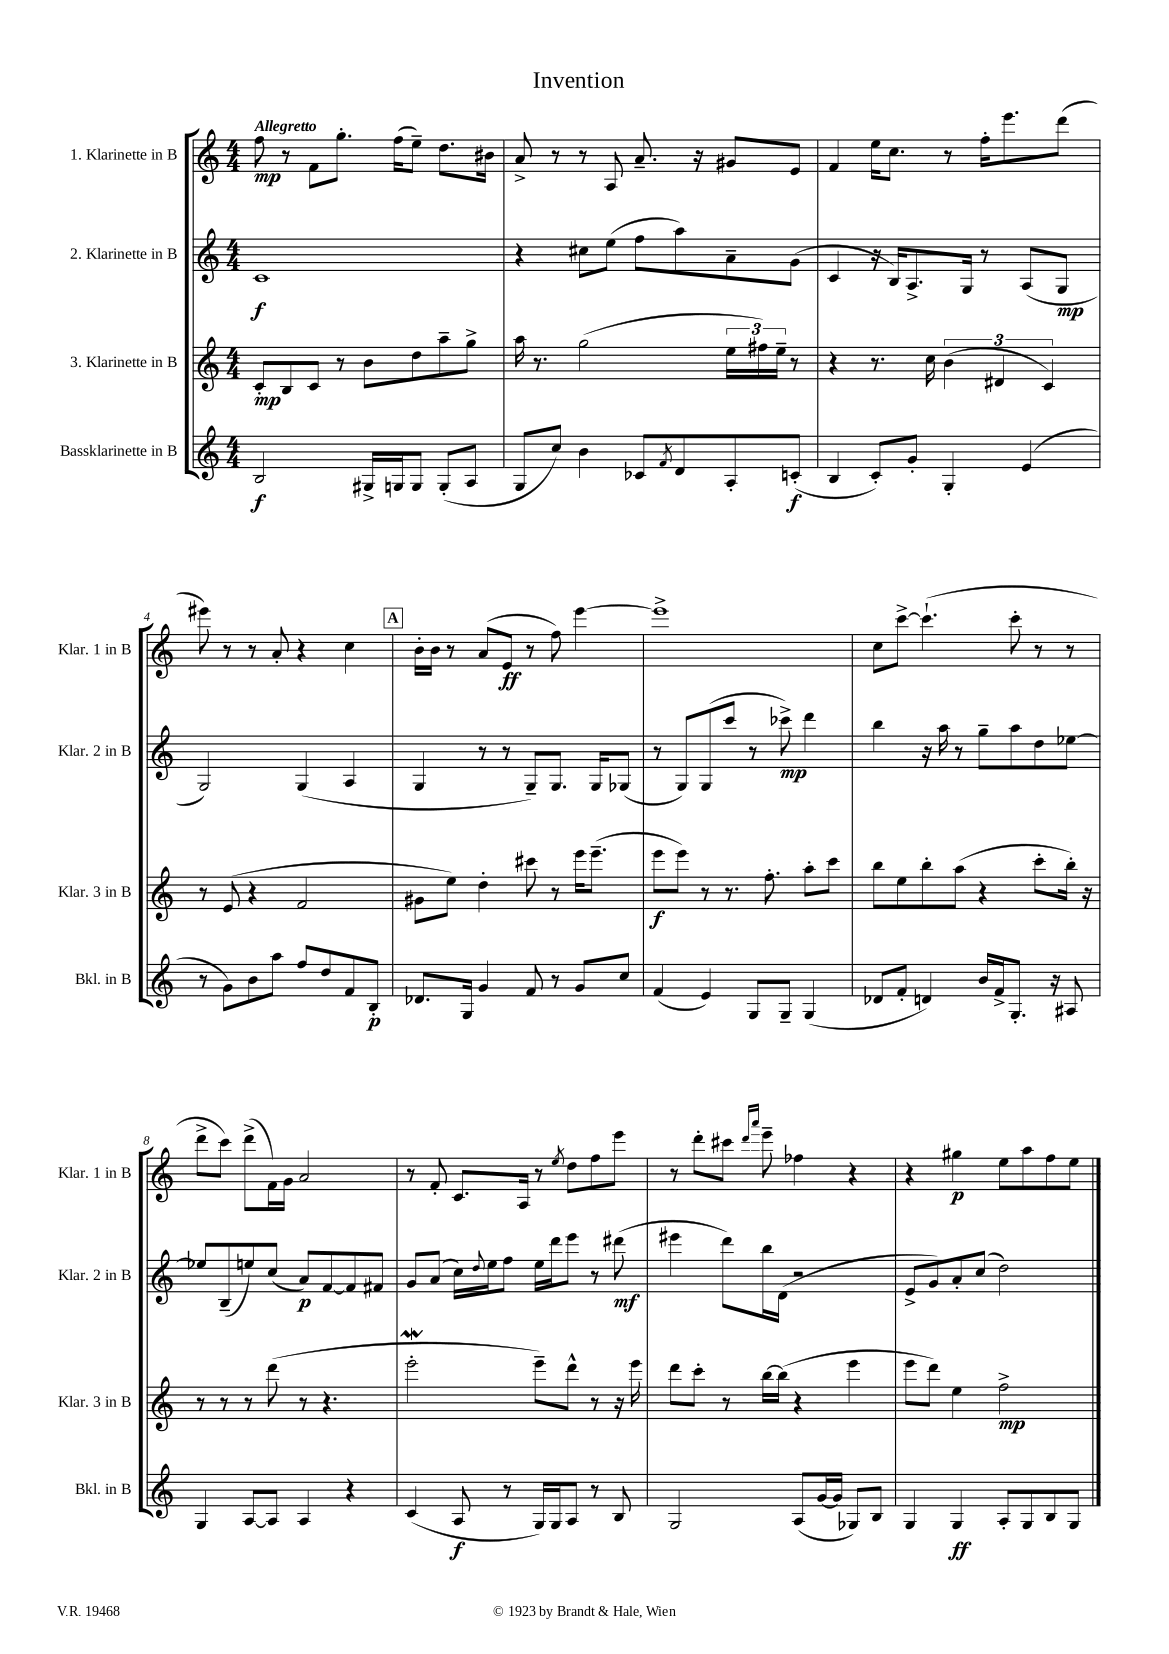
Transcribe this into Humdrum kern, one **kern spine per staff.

**kern	**kern	**kern	**kern
*staff4	*staff3	*staff2	*staff1
*clefG2	*clefG2	*clefG2	*clefG2
*k[]	*k[]	*k[]	*k[]
*M4/4	*M4/4	*M4/4	*M4/4
2B	8c'	1c	8ff
.	8B	.	8r
.	8c	.	8f
.	8r	.	8.gg'
16G#^	8b	.	.
16G	.	.	(16ff
8G	8dd	.	8ee~)
(8G'	8aa~	.	8.dd
8A	8gg^	.	.
.	.	.	16b#
=	=	=	=
8G	16aa	4r	8a^
.	8.r	.	.
8cc)	.	.	8r
4b	(2gg	8cc#	8r
.	.	(8ee	8A
8c-	.	8ff	8.a~
8qf	.	.	.
8d	.	8aa)	.
.	.	.	16r
8A'	24ee	8a~	8g#
.	24ff#)	.	.
.	24ee~	.	.
(8c'	8r	(8g	8e
=	=	=	=
4B	4r	4c	4f
8c')	8.r	16r	16ee
.	.	16B)	8.cc
8g'	.	8.A^	.
.	16cc	.	.
4G'	(6b	.	8r
.	.	16G	.
.	.	8r	16ff'
.	6d#	.	.
.	.	.	8.eee
(4e	.	(8A	.
.	6c)	.	.
.	.	8G	(8ddd
=	=	=	=
8r	8r	2G)	8eee#)
8g)	(8e	.	8r
8b	4r	.	8r
8aa	.	.	8a'
8ff	2f	(4G	4r
8dd	.	.	.
8f	.	4A	4cc
8B'	.	.	.
=	=	=	=
8.d-	8g#	4G	16b'
.	.	.	16b
.	8ee)	.	8r
16G	.	.	.
4g	4dd'	8r	(8a
.	.	8r	8e
8f	8ccc#	8G~)	8r
8r	8r	8.G	8ff)
8g	16eee	.	[4eee
.	(8.eee~	16G	.
8cc	.	(8G-	.
=	=	=	=
(4f	8eee	8r	1eee^]
.	8eee)	8G)	.
4e)	8r	(8G	.
.	8.r	8ccc	.
8G	.	8r	.
.	8.ff'	.	.
8G~	.	8ccc-^)	.
(4G	8aa'	4ddd	.
.	8ccc	.	.
=	=	=	=
8d-	8bb	4bb	8cc
8f'	8ee	.	[8ccc^
4d)	8bb'	16r	(4.ccc`]
.	.	16aa	.
.	(8aa	8r	.
16b	4r	8gg~	.
16f^	.	.	.
8.G'	.	8aa	8ccc'
.	8ccc'	8dd	8r
16r	.	.	.
8A#	16bb')	[8ee-	8r
.	16r	.	.
=	=	=	=
4G	8r	8ee-]	8ddd^
.	8r	(8B~	8ccc)
[8A	8r	8ee)	(8ddd^
8A]	(8ddd	(8cc	16f)
.	.	.	16g
4A	8r	8a)	2a
.	4.r	[8f	.
4r	.	8f]	.
.	.	8f#	.
=	=	=	=
(4c	2eee'	8g	8r
.	.	(8a	8f'
8A	.	16cc)	8.c
.	.	8qqdd	.
.	.	16ee	.
8r	.	8ff	.
.	.	.	16A
16G)	8eee~)	16ee	8r
16G	.	16ddd	.
.	.	.	8qee
8A	8ddd^^	8eee	8dd
8r	8r	8r	8ff
8B	16r	(8ddd#	8eee
.	16eee	.	.
=	=	=	=
2G	8ddd	4eee#	8r
.	8ccc'	.	8ddd'
.	8r	8ddd)	8ccc#
.	.	.	16qqddd
.	.	.	16qqaaa
.	[16bb	16bb	8eee~
.	(16bb]	(16d	.
(8A	4r	2r	4ff-
[16g	.	.	.
16g]	.	.	.
8G-)	4eee	.	4r
8B	.	.	.
=	=	=	=
4G	8eee	8e^	4r
.	8ddd)	8g)	.
4G	4ee	8a'	4gg#
.	.	(8cc	.
8A'	2ff^	2dd)	8ee
8G	.	.	8aa
8B	.	.	8ff
8G	.	.	8ee
==	==	==	==
*-	*-	*-	*-
